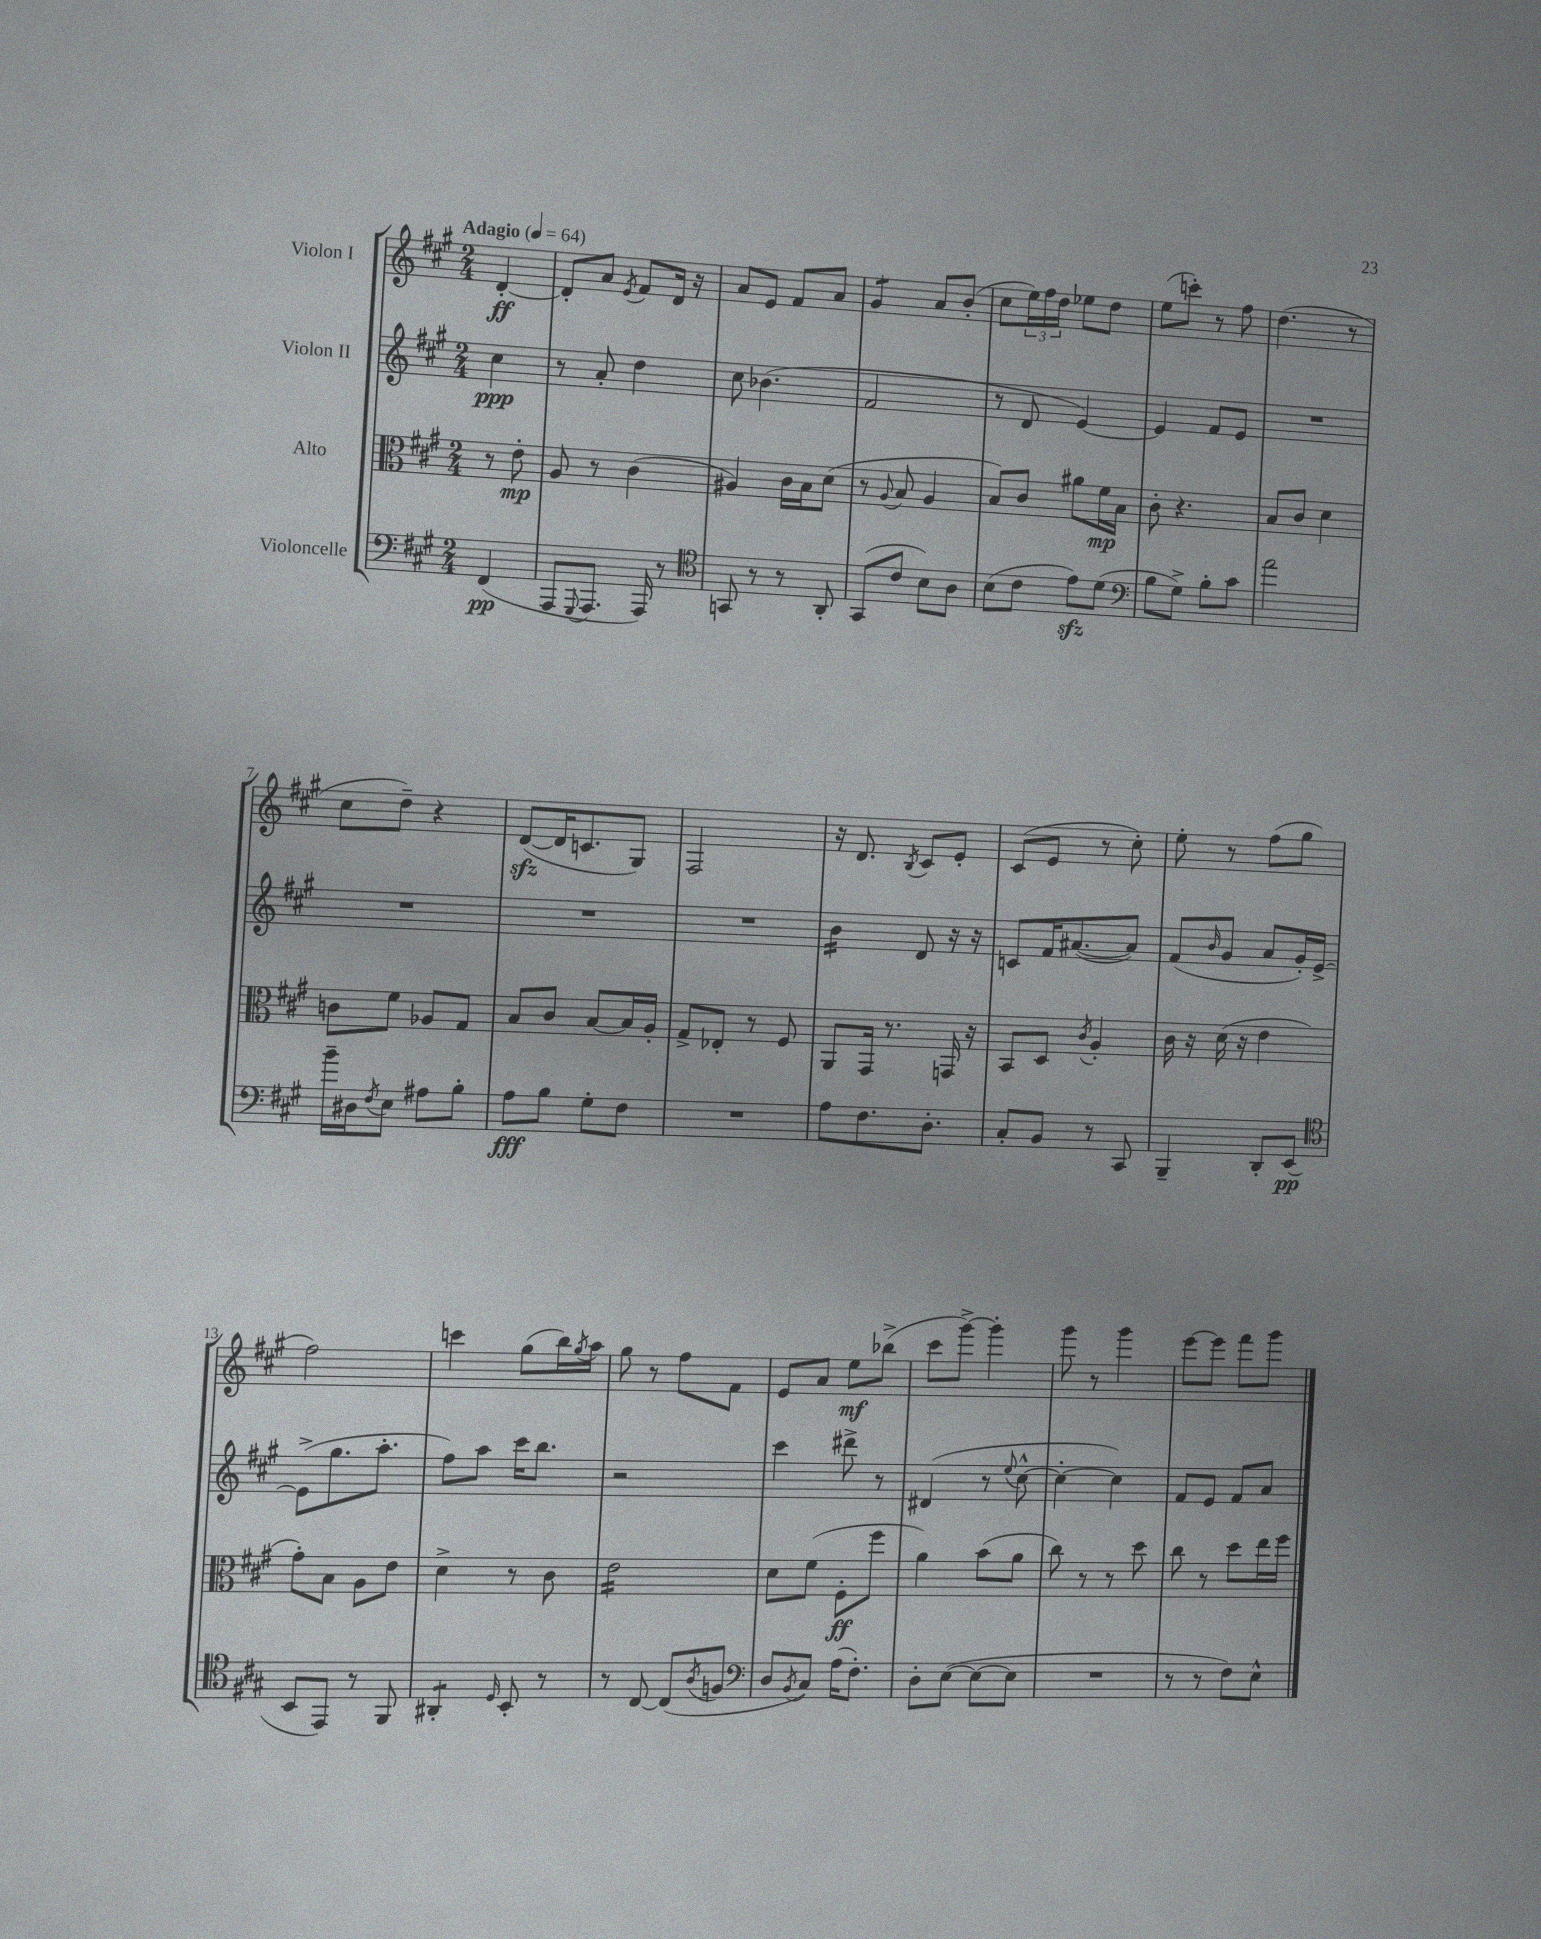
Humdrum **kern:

**kern	**kern	**kern	**kern
*staff4	*staff3	*staff2	*staff1
*clefF4	*clefC3	*clefG2	*clefG2
*k[f#c#g#]	*k[f#c#g#]	*k[f#c#g#]	*k[f#c#g#]
*M2/4	*M2/4	*M2/4	*M2/4
*MM64	*MM64	*MM64	*MM64
(4FF#/	8r	4cc#\	[4d'/
.	8e'\	.	.
=	=	=	=
8AAA/L	8A/	8r	8d'/]L
8qqGGG#/	.	.	.
8.AAA/J	8r	8a'/	8a/J
.	.	.	8qe/
.	(4c#\	4dd\	8f#/L
16AAA/)	.	.	.
8r	.	.	16d/Jk
.	.	.	16r
=	=	=	=
*clefC4	*	*	*
8GG/	4A#/)	8cc#\	8a/L
8r	.	(4.b-\	8e/J
8r	16c#\LL	.	8f#/L
.	16B\J	.	.
8AA'/	(8d\J	.	8a/J
=	=	=	=
(8GG#/L	8r	2f#/	4g#/
.	8qqA/	.	.
8c#/J	8B/	.	.
8B\L)	4A/	.	8a/L
8A\J	.	.	(8b'/J
=	=	=	=
(8B\L	8B/L)	8r	8cc#\L
8c#\J	8c#/J	8d/	24ee\L)
.	.	.	24ff#\
.	.	.	24dd\JJ
8e\L)	8a#\L	[4e/)	8ee-\L
(8d\J	16f#\L	.	8dd\J
.	16B\JJ	.	.
=	=	=	=
*clefF4	*	*	*
8B\L	8c#'\	4e/]	(8ee\L
8G#^\J)	4.r	.	8ccc'\J)
8B'\L	.	8f#/L	8r
8c#\J	.	8e/J	8ff#\
=	=	=	=
2a\	8B/L	2r	(4.dd\
.	8c#/J	.	.
.	4d\	.	.
.	.	.	8r
=	=	=	=
16b~\LL	8c\L	2r	8cc#\L
16D#\J	.	.	.
8qF#/	.	.	.
8E\J	8f#\J	.	8dd~\J)
8A#\L	8A-/L	.	4r
8B'\J	8G#/J	.	.
=	=	=	=
8A\L	8B/L	2r	([8d/L
8B\J	8c#/J	.	16d/]K
.	.	.	8.c/
8G#'\L	[8B/L	.	.
8F#\J	16B/]L	.	8G#/J)
.	16A'/JJ	.	.
=	=	=	=
2r	8G#^/L	2r	2F#/
.	8E-'/J	.	.
.	8r	.	.
.	8F#/	.	.
=	=	=	=
8A\L	8AA/L	4b\	16r
.	.	.	8.d/
8.F#\	16GG#/Jk	.	.
.	8.r	.	.
.	.	.	8qB/
.	.	8d/	8c#/L
8.D'\J	.	.	.
.	16GG/	16r	8e'/J
.	16r	16r	.
=	=	=	=
8C#'/L	8BB/L	8c/L	(8c#/L
8BB/J	8D/J	16f#/K	8e/J
.	.	([8.a#/	.
.	8qc#/	.	.
8r	4A'/	.	8r
8CC#/	.	8a#/]J)	8cc#'\)
=	=	=	=
4BBB~/	16c#\	(8f#/L	8ee'\
.	16r	.	.
.	.	16qqb/	.
.	(16d\	8g#/J	8r
.	16r	.	.
8DD'/L	4e\	8a/L	(8ff#\L
(8EE/J	.	16g#'/L)	8gg#\J
.	.	[16e^/JJ	.
=	=	=	=
*clefC4	*	*	*
8BB/L	8g#'\L)	(8e^\]L	2ff#\)
8EE/J)	8B\J	8.gg#\	.
8r	8A\L	.	.
.	.	8.aa'\J	.
8FF#/	8e\J	.	.
=	=	=	=
4AA#'/	4d^\	8ff#\L)	4ccc\
.	.	8aa\J	.
16qqD/	.	.	.
8BB'/	8r	16ccc#\LK	(8gg#\L
.	.	8.bb\J	.
8r	8c#\	.	16bb\L)
.	.	.	8qgg#/
.	.	.	16aa\JJ
=	=	=	=
8r	2e\	2r	8gg#\
[8C#/	.	.	8r
(8C#/]L	.	.	8ff#\L
8qA/	.	.	.
8F/J	.	.	8f#\J
=	=	=	=
*clefF4	*	*	*
8D/L	8d\L	4ccc#\	8e/L
8qBB/	.	.	.
8C#/J)	(8f#\J	.	8a/J
(16A\LK	8F#'\L	8ddd#^\	8ee\L
8.F#'\J)	.	.	.
.	8ff#\J	8r	(8bb-^\J
=	=	=	=
8D'\L	4a\)	(4d#/	8ccc#\L
([8E\J	.	.	[8ggg#^\J)
8E\_L	(8b\L	8r	4ggg#'\]
.	.	8qqee/	.
8E\]J	8a\J	[8cc#^^\	.
=	=	=	=
2r	8cc#\)	4cc#'\_	8ggg#\
.	8r	.	8r
.	8r	4cc#\])	4ggg#\
.	8dd\	.	.
=	=	=	=
8r	8cc#\	8f#/L	[8eee\L
8r	8r	8e/J	8eee\]J
8F#\L)	8dd\L	8f#/L	8fff#\L
8E^^\J	16ee\L	8a/J	8ggg#\J
.	16ff#\JJ	.	.
==	==	==	==
*-	*-	*-	*-
